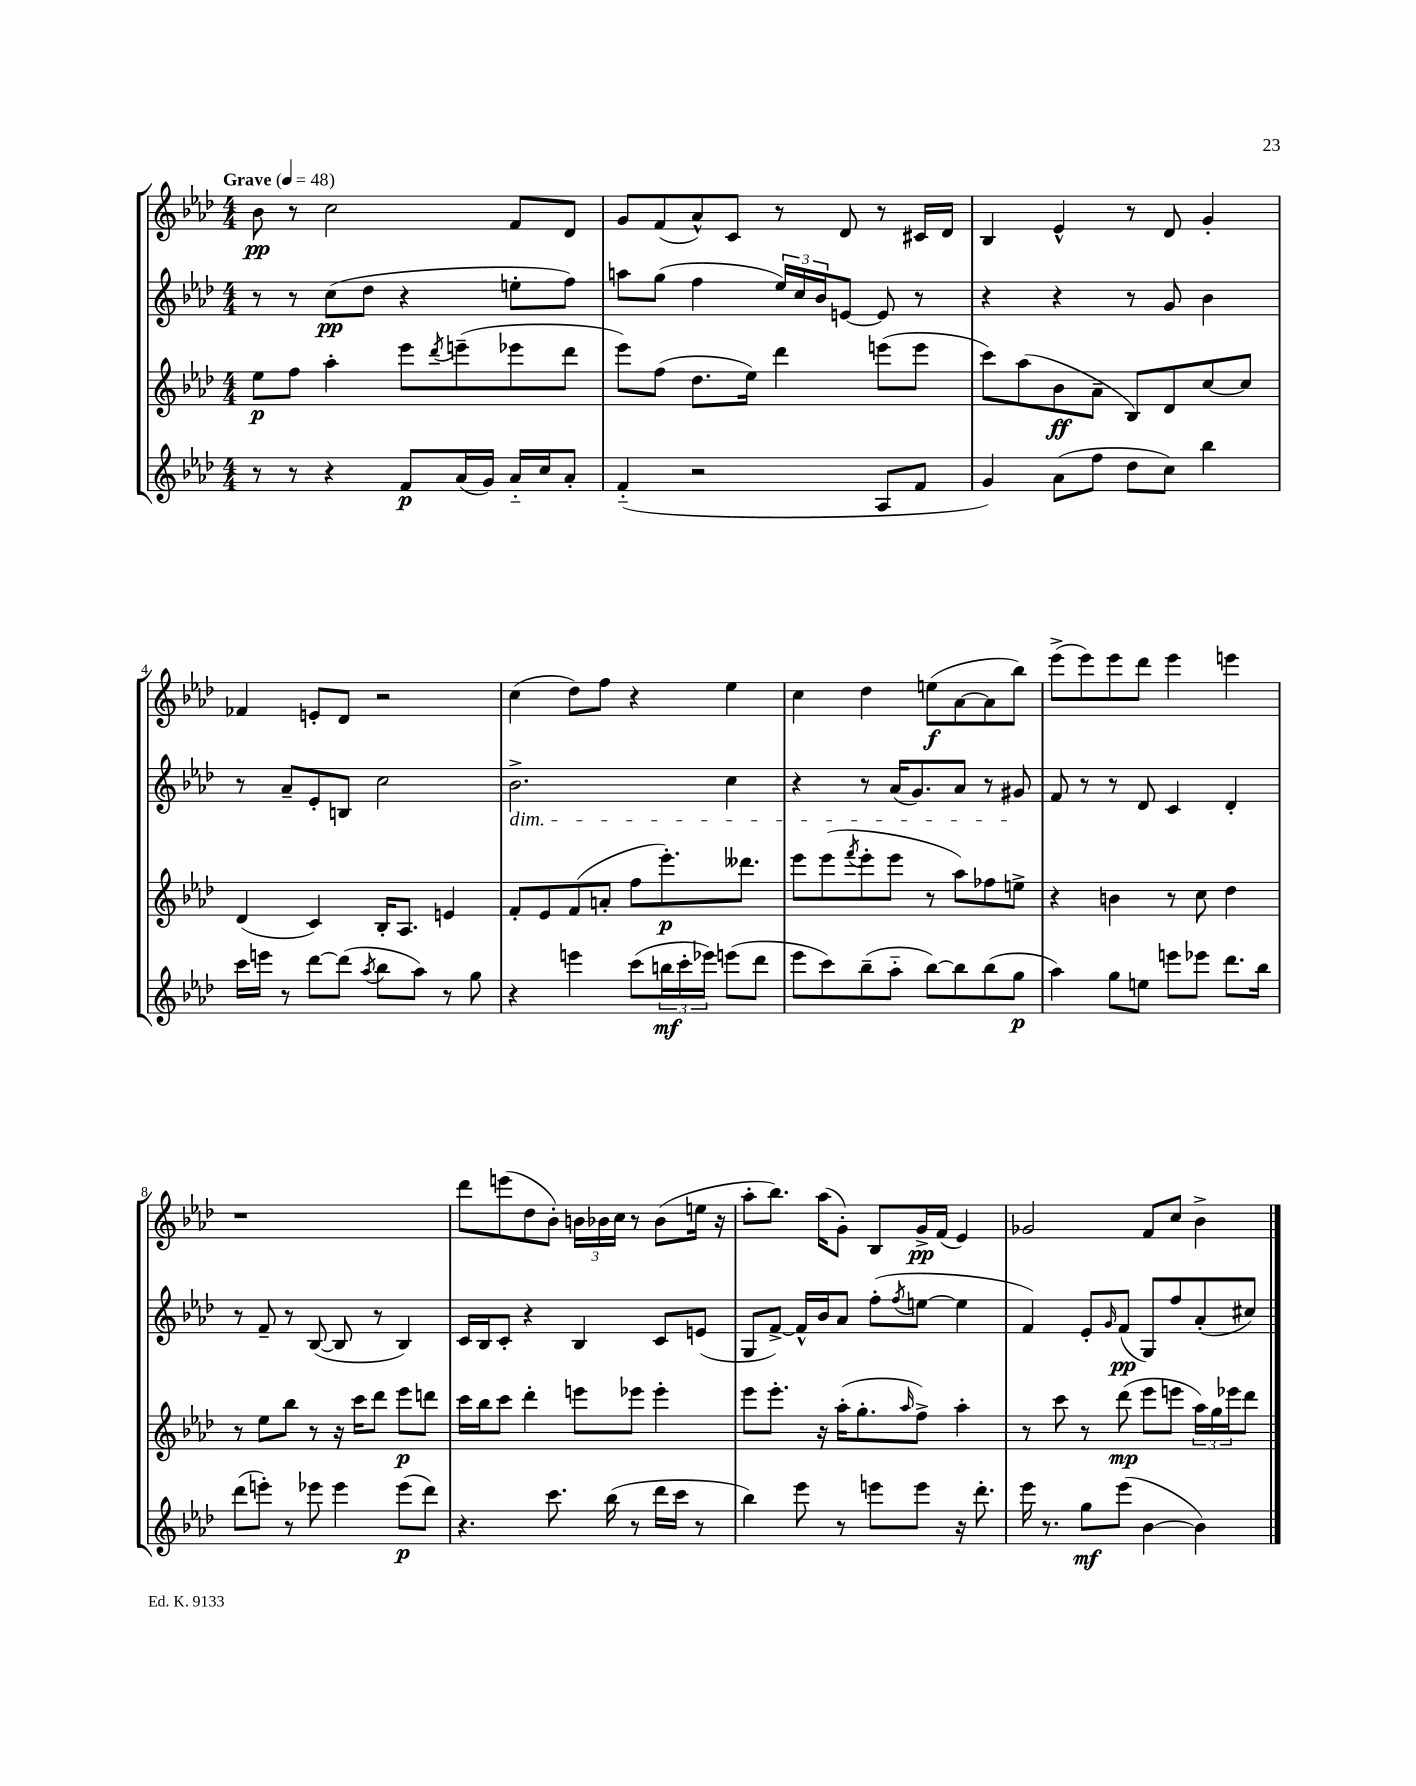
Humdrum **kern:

**kern	**dynam	**kern	**dynam	**kern	**dynam	**kern	**dynam
*part4	*part4	*part3	*part3	*part2	*part2	*part1	*part1
*staff4	*staff4	*staff3	*staff3	*staff2	*staff2	*staff1	*staff1
*clefG2	*	*clefG2	*	*clefG2	*	*clefG2	*
*k[b-e-a-d-]	*	*k[b-e-a-d-]	*	*k[b-e-a-d-]	*	*k[b-e-a-d-]	*
*M4/4	*	*M4/4	*	*M4/4	*	*M4/4	*
*MM48	*	*MM48	*	*MM48	*	*MM48	*
=1	=1	=1	=1	=1	=1	=1	=1
!	!	!	!	!	!	!LO:TX:a:B:t=Grave	!
8r	.	8ee-\L	p	8r	.	8b-\	pp
8r	.	8ff\J	.	8r	.	8r	.
4r	.	4aa-'\	.	(8cc\L	pp	2cc\	.
.	.	.	.	8dd-\J	.	.	.
8f/L	p	8eee-\L	.	4r	.	.	.
.	.	8qddd-/	.	.	.	.	.
(16a-/L	.	(8eeen~\	.	.	.	.	.
16g/JJ)	.	.	.	.	.	.	.
16a-/LL	.	8eee-X\	.	8een'\L	.	8f/L	.
16cc/J	.	.	.	.	.	.	.
8a-'/J	.	8ddd-\J	.	8ff\J)	.	8d-/J	.
=2	=2	=2	=2	=2	=2	=2	=2
(4f/	.	8eee-\L)	.	8aan\L	.	8g/L	.
.	.	(8ff\J	.	(8gg\J	.	(8f/	.
2r	.	8.dd-\L	.	4ff\	.	8a-^^/)	.
.	.	.	.	.	.	8c/J	.
.	.	16ee-\Jk)	.	.	.	.	.
.	.	4ddd-\	.	24ee-/LL)	.	8r	.
.	.	.	.	24cc/	.	.	.
.	.	.	.	24b-/J	.	.	.
.	.	.	.	[8en/J	.	8d-/	.
8A-/L	.	(8eeen\L	.	8e/]	.	8r	.
8f/J	.	8eee\J	.	8r	.	16c#X/LL	.
.	.	.	.	.	.	16d-/JJ	.
=3	=3	=3	=3	=3	=3	=3	=3
4g/)	.	8ccc\L)	.	4r	.	4B-/	.
.	.	(8aa-\	.	.	.	.	.
(8a-\L	.	8b-\	ff	4r	.	4e-^^/	.
8ff\J	.	8a-~\J	.	.	.	.	.
8dd-\L	.	8B-/L)	.	8r	.	8r	.
8cc\J)	.	8d-/	.	8g/	.	8d-/	.
4bb-\	.	[8cc/	.	4b-\	.	4g'/	.
.	.	8cc/J]	.	.	.	.	.
!!LO:LB:g=z
=4	=4	=4	=4	=4	=4	=4	=4
16ccc\LL	.	(4d-/	.	8r	.	4f-X/	.
16eeen\JJ	.	.	.	.	.	.	.
8r	.	.	.	8a-~/L	.	.	.
[8ddd-\L	.	4c/)	.	8e-'/	.	8en'/L	.
(8ddd-\J]	.	.	.	8Bn/J	.	8d-/J	.
8qaa-/	.	.	.	.	.	.	.
8bb-\L	.	16B-'/KL	.	2cc\	.	2r	.
.	.	8.A-/J	.	.	.	.	.
8aa-\J)	.	.	.	.	.	.	.
8r	.	4en/	.	.	.	.	.
8gg\	.	.	.	.	.	.	.
=5	=5	=5	=5	=5	=5	=5	=5
!	!	!	!	!LO:TX:b:i:t=dim.	!	!	!
4r	.	8f'/L	.	2.b-^\	.	(4cc\	.
.	.	8e-/	.	.	.	.	.
4eeen\	.	(8f/	.	.	.	8dd-\L)	.
.	.	8an'/J	.	.	.	8ff\J	.
(8ccc\L	.	8ff\L	.	.	.	4r	.
24bbn\L	mf	8.eee-'\)	p	.	.	.	.
24ccc'\	.	.	.	.	.	.	.
24eee-X\JJ)	.	.	.	.	.	.	.
(8eeen\L	.	.	.	4cc\	.	4ee-\	.
.	.	8.ddd--X\J	.	.	.	.	.
8ddd-\J	.	.	.	.	.	.	.
=6	=6	=6	=6	=6	=6	=6	=6
8eee-\L	.	8eee-\L	.	4r	.	4cc\	.
8ccc\)	.	(8eee-\	.	.	.	.	.
.	.	8qfff/	.	.	.	.	.
(8bb-~\	.	8eee-'\	.	8r	.	4dd-\	.
8aa-\J	.	8eee-\J	.	(16a-/KL	.	.	.
.	.	.	.	8.g/)	.	.	.
[8bb-\L)	.	8r	.	.	.	(8een\L	f
8bb-\]	.	8aa-\L)	.	8a-/J	.	[8a-\	.
(8bb-\	.	8ff-X\	.	8r	.	8a-\]	.
8gg\J	p	8een^\J	.	8g#X/	.	8bb-\J)	.
=7	=7	=7	=7	=7	=7	=7	=7
4aa-\)	.	4r	.	8f/	.	(8eee-^\L	.
.	.	.	.	8r	.	8eee-\)	.
8gg\L	.	4bn\	.	8r	.	8eee-\	.
8een\J	.	.	.	8d-/	.	8ddd-\J	.
8eeen\L	.	8r	.	4c/	.	4eee-\	.
8eee-X\J	.	8cc\	.	.	.	.	.
8.ddd-\L	.	4dd-\	.	4d-'/	.	4eeen\	.
16bb-\Jk	.	.	.	.	.	.	.
!!LO:LB:g=z
=8	=8	=8	=8	=8	=8	=8	=8
(8ddd-\L	.	8r	.	8r	.	1r	.
8eeen'\J)	.	8ee-\L	.	8f~/	.	.	.
8r	.	8bb-\J	.	8r	.	.	.
8eee-X\	.	8r	.	([8B-/	.	.	.
4eee-\	.	16r	.	8B-/]	.	.	.
.	.	16ccc\KL	.	.	.	.	.
.	.	8ddd-\J	.	8r	.	.	.
(8eee-\L	p	8eee-\L	p	4B-/)	.	.	.
8ddd-\J)	.	8dddn\J	.	.	.	.	.
=9	=9	=9	=9	=9	=9	=9	=9
4.r	.	16ccc\LL	.	16c/LL	.	8ddd-\L	.
.	.	16bb-\J	.	16B-/J	.	.	.
.	.	8ccc\J	.	8c'/J	.	(8eeen\	.
.	.	4ddd-'\	.	4r	.	8dd-\	.
8.ccc\	.	.	.	.	.	8b-'\J)	.
.	.	8eeen\L	.	4B-/	.	24bn\LL	.
.	.	.	.	.	.	24b-X\	.
(16bb-\	.	.	.	.	.	.	.
.	.	.	.	.	.	24cc\JJ	.
8r	.	8eee-X\J	.	.	.	8r	.
16ddd-\LL	.	4eee-'\	.	8c/L	.	(8b-\L	.
16ccc\JJ	.	.	.	.	.	.	.
8r	.	.	.	(8en/J	.	16een\Jk	.
.	.	.	.	.	.	16r	.
=10	=10	=10	=10	=10	=10	=10	=10
4bb-\)	.	8eee-\L	.	8G/L	.	8aa-'\L	.
.	.	8.eee-'\J	.	[8f^/J)	.	8.bb-\J)	.
8eee-\	.	.	.	16f^^/LL]	.	.	.
.	.	16r	.	16b-/J	.	(16aa-\KL	.
8r	.	(16aa-'\KL	.	8a-/J	.	8g'\J)	.
.	.	8.gg'\	.	.	.	.	.
8eeen\L	.	.	.	(8ff'\L	.	8B-/L	.
.	.	16qqaa-/	.	8qff/	.	.	.
8eee\J	.	8ff^\J)	.	[8een\J	.	16g^/L	pp
.	.	.	.	.	.	(16f/JJ	.
16r	.	4aa-'\	.	4ee\]	.	4e-/)	.
8.ddd-'\	.	.	.	.	.	.	.
=11	=11	=11	=11	=11	=11	=11	=11
16eee-\	.	8r	.	4f/)	.	2g-X/	.
8.r	.	.	.	.	.	.	.
.	.	8ccc\	.	.	.	.	.
8gg\L	mf	8r	.	8e-'/L	.	.	.
.	.	.	.	16qqg/	.	.	.
(8eee-\J	.	(8ddd-\	mp	(8f/J	pp	.	.
[4b-\	.	8eee-\L	.	8G/L)	.	8f/L	.
.	.	8eeen\J	.	8ff/	.	8cc/J	.
4b-\])	.	24aa-\LL)	.	(8a-'/	.	4b-^\	.
.	.	24gg\	.	.	.	.	.
.	.	24eee-X\J	.	.	.	.	.
.	.	8ddd-\J	.	8cc#X/J)	.	.	.
==	==	==	==	==	==	==	==
*-	*-	*-	*-	*-	*-	*-	*-
